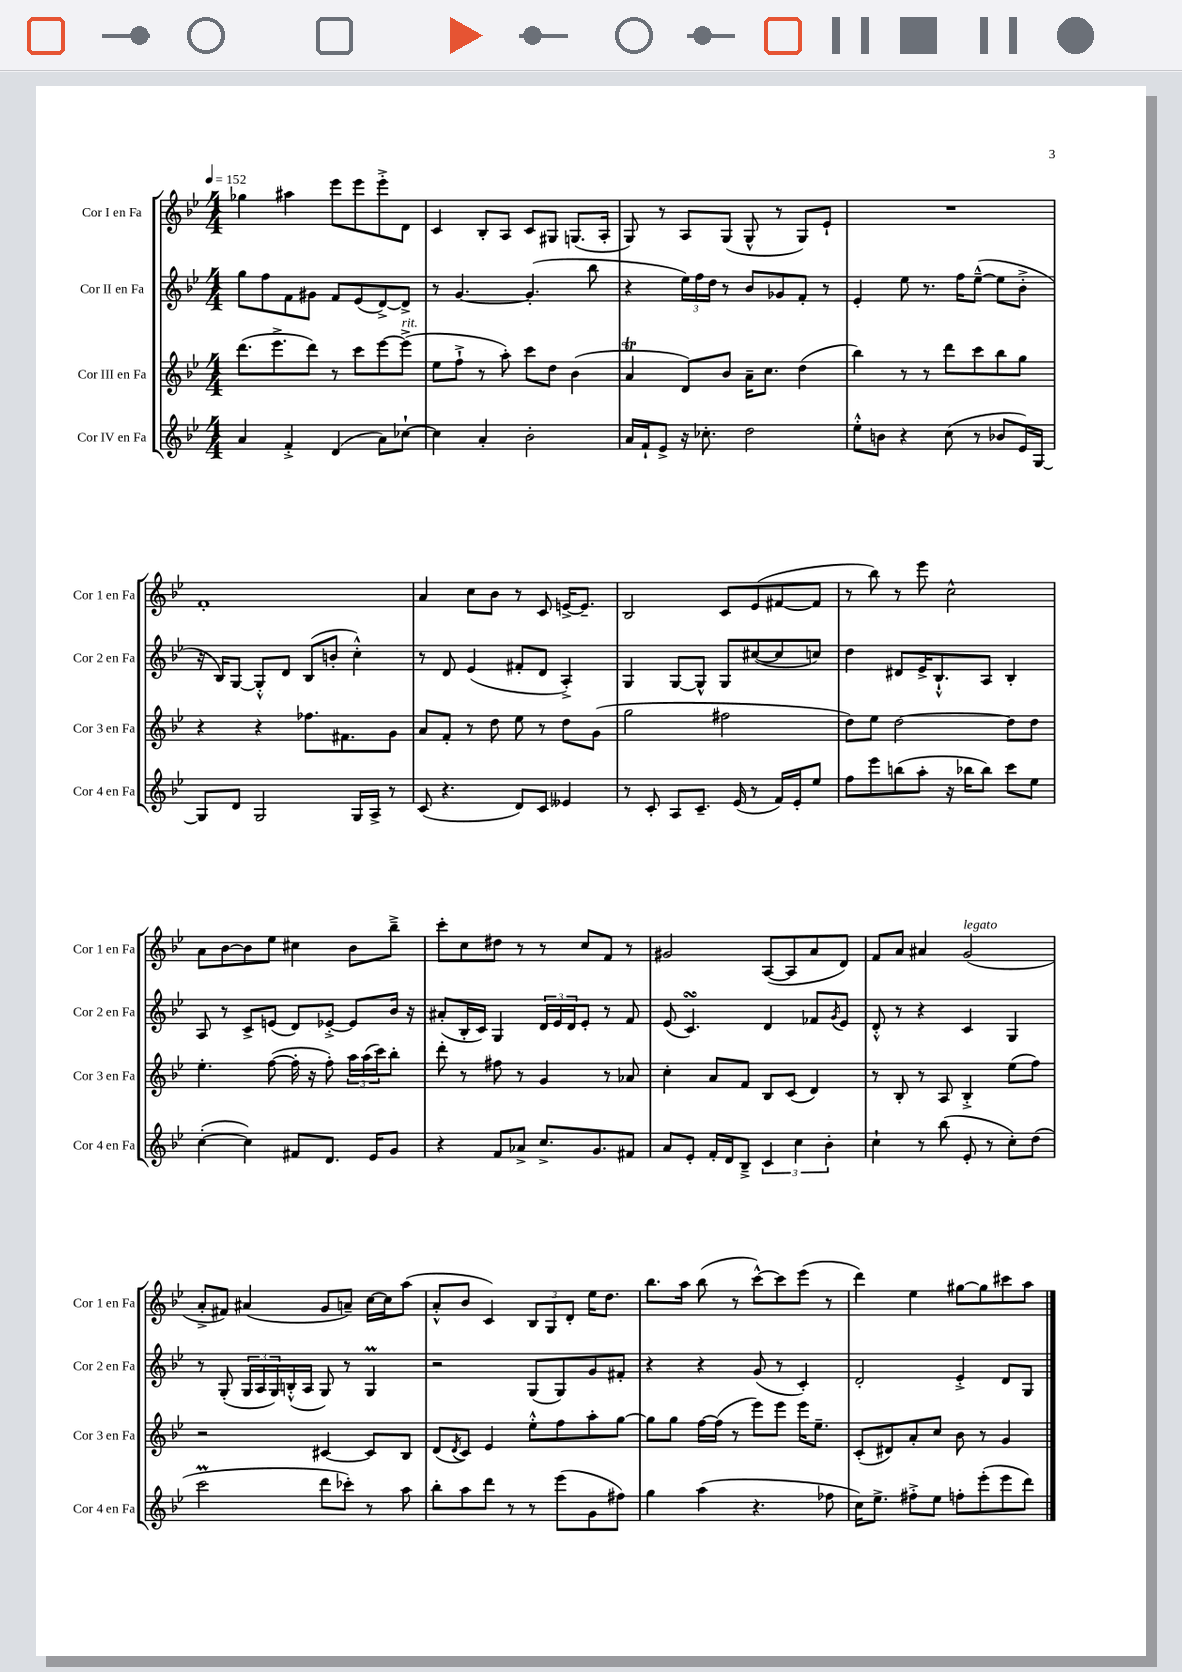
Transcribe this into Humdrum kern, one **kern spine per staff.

**kern	**kern	**kern	**kern
*part4	*part3	*part2	*part1
*staff4	*staff3	*staff2	*staff1
*I"Cor IV en Fa	*I"Cor III en Fa	*I"Cor II en Fa	*I"Cor I en Fa
*I'Cor 4 en Fa	*I'Cor 3 en Fa	*I'Cor 2 en Fa	*I'Cor 1 en Fa
*clefG2	*clefG2	*clefG2	*clefG2
*k[b-e-]	*k[b-e-]	*k[b-e-]	*k[b-e-]
*M4/4	*M4/4	*M4/4	*M4/4
*MM152	*MM152	*MM152	*MM152
=1	=1	=1	=1
4a/	(8.ddd\L	8gg\L	4gg-X\
.	.	8ff\	.
.	8.eee-^\	.	.
4f'^/	.	8f\	4aa#X\
.	8ddd\J)	8g#X\J	.
(4d/	8r	8f/L	8eee-\L
.	8ccc\L	(8e-/	8eee-\
8a\L)	[8eee-\	[8d^/)	8eee-'^\
!	!LO:TX:a:i:t=rit.	!	!
[8cc-X`\J	(8eee-^\J]	8d^/J]	8d\J
=2	=2	=2	=2
4cc-\]	8ee-\L	8r	4c/
.	8ff`^\J	[4.g/	.
4a'/	8r	.	8B-'/L
.	8aa'\)	.	8A/J
2b-'\	8ccc\L	(4.g'/]	8c/L
.	8dd\J	.	8G#X/J
.	(4b-\	.	(8.Gn/L
.	.	8bb-\	.
.	.	.	16A'/Jk
=3	=3	=3	=3
16a/LL	4at/	4r	8G/)
16f`/J	.	.	.
8e-^/J	.	.	8r
16r	8d/L)	24ee-\LL)	8A/L
.	.	24ff\	.
8.cc-X'\	.	.	.
.	.	24dd\JJ	.
.	8b-/J	8r	(8G/J
2dd\	16a~\KL	8b-/L	8G^^/
.	8.cc\J	.	.
.	.	8g-X/	8r
.	(4dd\	8f'/J	8G/L)
.	.	8r	8e-`/J
=4	=4	=4	=4
8ee-'^^\L	4bb-\)	4e-'/	1r
8bn\J	.	.	.
4r	8r	8ee-\	.
.	8r	8.r	.
(8cc\	8ddd\L	.	.
.	.	16ff\KL	.
8r	8ccc\	([8ee-~^^\J	.
8b-X/L	8bb-\	8ee-\L]	.
16e-/L)	8gg\J	8b-'^\J	.
[16G/JJ	.	.	.
!!LO:LB:g=z
=5	=5	=5	=5
8G/L]	4r	16r	1f'
.	.	16B-/KL)	.
8d/J	.	[8G/J	.
2G/	4r	8G'^^/L]	.
.	.	8d/J	.
.	8.ff-X\L	(8B-/L	.
.	.	8bn'/J	.
.	8.f#X\	.	.
16G/LL	.	4cc'^^\)	.
16A^/JJ	.	.	.
8r	8g\J	.	.
=6	=6	=6	=6
(8c/	8a/L	8r	4a/
4.r	8f'/J	8d/	.
.	8r	(4e-/	8cc\L
.	8dd\	.	8b-\J
8d/L)	8ee-\	8f#X'/L	8r
8c/J	8r	8d/J	8c/
4e--X/	8dd\L	4A'^/)	[16en^/KL
.	.	.	8.e~/J]
.	(8g\J	.	.
=7	=7	=7	=7
8r	2gg\	4G/	2B-/
8c'/	.	.	.
8A/L	.	[8G/L	.
8.c~/J	.	8G^^/J]	.
.	2ff#X\	8G/L	8c/L
(16e-/	.	.	.
8r	.	([8cc#X/	(8e-/
16f/LL)	.	8cc#/]	[8f#X/
16e-'/J	.	.	.
8ee-/J	.	8ccn/J)	8f#/J]
=8	=8	=8	=8
8ff\L	8dd\L)	4dd\	8r
8eee-\	8ee-\J	.	8bb-\)
(8bbn\	[2dd\	8d#X/L	8r
8aa'\J	.	16e-^/K	8eee-\
.	.	8.B-`^^/	.
16r	.	.	2cc^^\
16bb-X\KL	.	.	.
8bb-\J)	.	8A/J	.
8ccc\L	8dd\L]	4B-'/	.
8ee-\J	8dd\J	.	.
!!LO:LB:g=z
=9	=9	=9	=9
([4cc'\	4.ee-'\	8A/	8a\L
.	.	8r	[8b-\
4cc\])	.	8c^/L	8b-\]
.	([8ff\	(8en/J	8ee-\J
8f#X/L	16ff'\]	8d/L)	4cc#X\
.	16r	.	.
8.d/J	8ff'\)	[8e-X'^/J	.
.	24aa\LL	8e-/L]	8b-\L
.	(24aa\	.	.
16e-/KL	.	.	.
.	24ccc\J)	.	.
8g/J	8bb-'\J	16b-/Jk	8bb-~^\J
.	.	16r	.
=10	=10	=10	=10
4r	8ddd'\	(8a#X'/L	8ccc'\L
.	8r	16B-'/L	8cc\
.	.	16c/JJ)	.
8f/L	8ff#X\	4G/	8dd#X\J
8a-X^/J	8r	.	8r
8.cc^/L	4g/	24d/LL	8r
.	.	24e-/	.
.	.	24d/J	.
.	.	8e-'/J	8cc/L
8.g/	.	.	.
.	8r	8r	8f/J
8f#X/J	8a-X/	8f/	8r
=11	=11	=11	=11
8a/L	4cc'\	(8e-/	2g#X/
8e-'/J	.	4.csSSS/)	.
16f'/LL	8a/L	.	.
16d/J	.	.	.
8B-~^/J	8f/J	.	.
6c/	8B-/L	4d/	([8A/L
.	(8c/J	.	8A/]
6cc\	.	.	.
.	4d/)	8f-X/L	8a/
6b-'\	.	.	.
.	.	8qg/	.
.	.	8e-/J	8d/J)
=12	=12	=12	=12
4cc`\	8r	8d'^^/	8f/L
.	8B-'/	8r	8a/J
8r	8r	4r	4a#X/
(8bb-\	8A/	.	.
!	!	!	!LO:TX:a:i:t=legato
8e-'/	4B-'^/	4c/	(2g/
8r	.	.	.
8cc'\L)	(8ee-\L	4G/	.
(8dd\J	8ff\J)	.	.
!!LO:LB:g=z
=13	=13	=13	=13
2cccM\	2r	8r	8a'^/L
.	.	(8G'/	8f#X/J)
.	.	24G/LL	(4a#X/
.	.	24A/	.
.	.	24G/)	.
.	.	(16Bn'^^/	.
.	.	16A/JJ	.
8ddd\L	[4c#X/	8G/)	8g/L
8ccc-X'\J)	.	8r	8an~/J)
8r	8c#/L]	4GM/	[16cc\LL
.	.	.	16cc\J]
8aa\	8B-/J	.	(8aa\J
=14	=14	=14	=14
8bb-'\L	(8d/L	2r	8a'^^/L
.	8qd/	.	.
8aa\	8c/J)	.	8b-/J
8ddd\J	4e-/	.	4c/)
8r	.	.	.
8r	8ee-'^^\L	(8G/L	12B-/L
.	.	.	12G/
(8eee-\L	8ff\	8G/)	.
.	.	.	12d'/J
8g\	8aa'\	8g/	16ee-\KL
.	.	.	8.dd\J
8ff#X\J)	[8gg\J	8f#X'/J	.
=15	=15	=15	=15
4gg\	8gg\L]	4r	8.bb-\L
.	8gg\J	.	.
.	.	.	16aa\Jk
(4aa\	[16ff\LL	4r	(8bb-\
.	(16ff\JJ]	.	.
.	8r	.	8r
4.r	8eee-\L)	(8g/	[8ccc^^\L)
.	8eee-\J	8r	8ccc\]
.	16eee-\KL	4c'/)	(8eee-\J
.	8.ee-~\J	.	.
8ff-X\	.	.	8r
=16	=16	=16	=16
16cc\KL)	(8c'/L	2d'/	4ddd\)
8.ee-^\J	.	.	.
.	8d#X/)	.	.
8ff#X'^\L	8a'/	.	4ee-\
8ee-\J	8cc/J	.	.
8ffn'\L	8b-\	4e-'^/	[8gg#X\L
(8eee-'\	8r	.	8gg#\]
8eee-\	4g/	8d/L	8ccc#X\
8ddd\J)	.	8G/J	8aa\J
==	==	==	==
*-	*-	*-	*-
